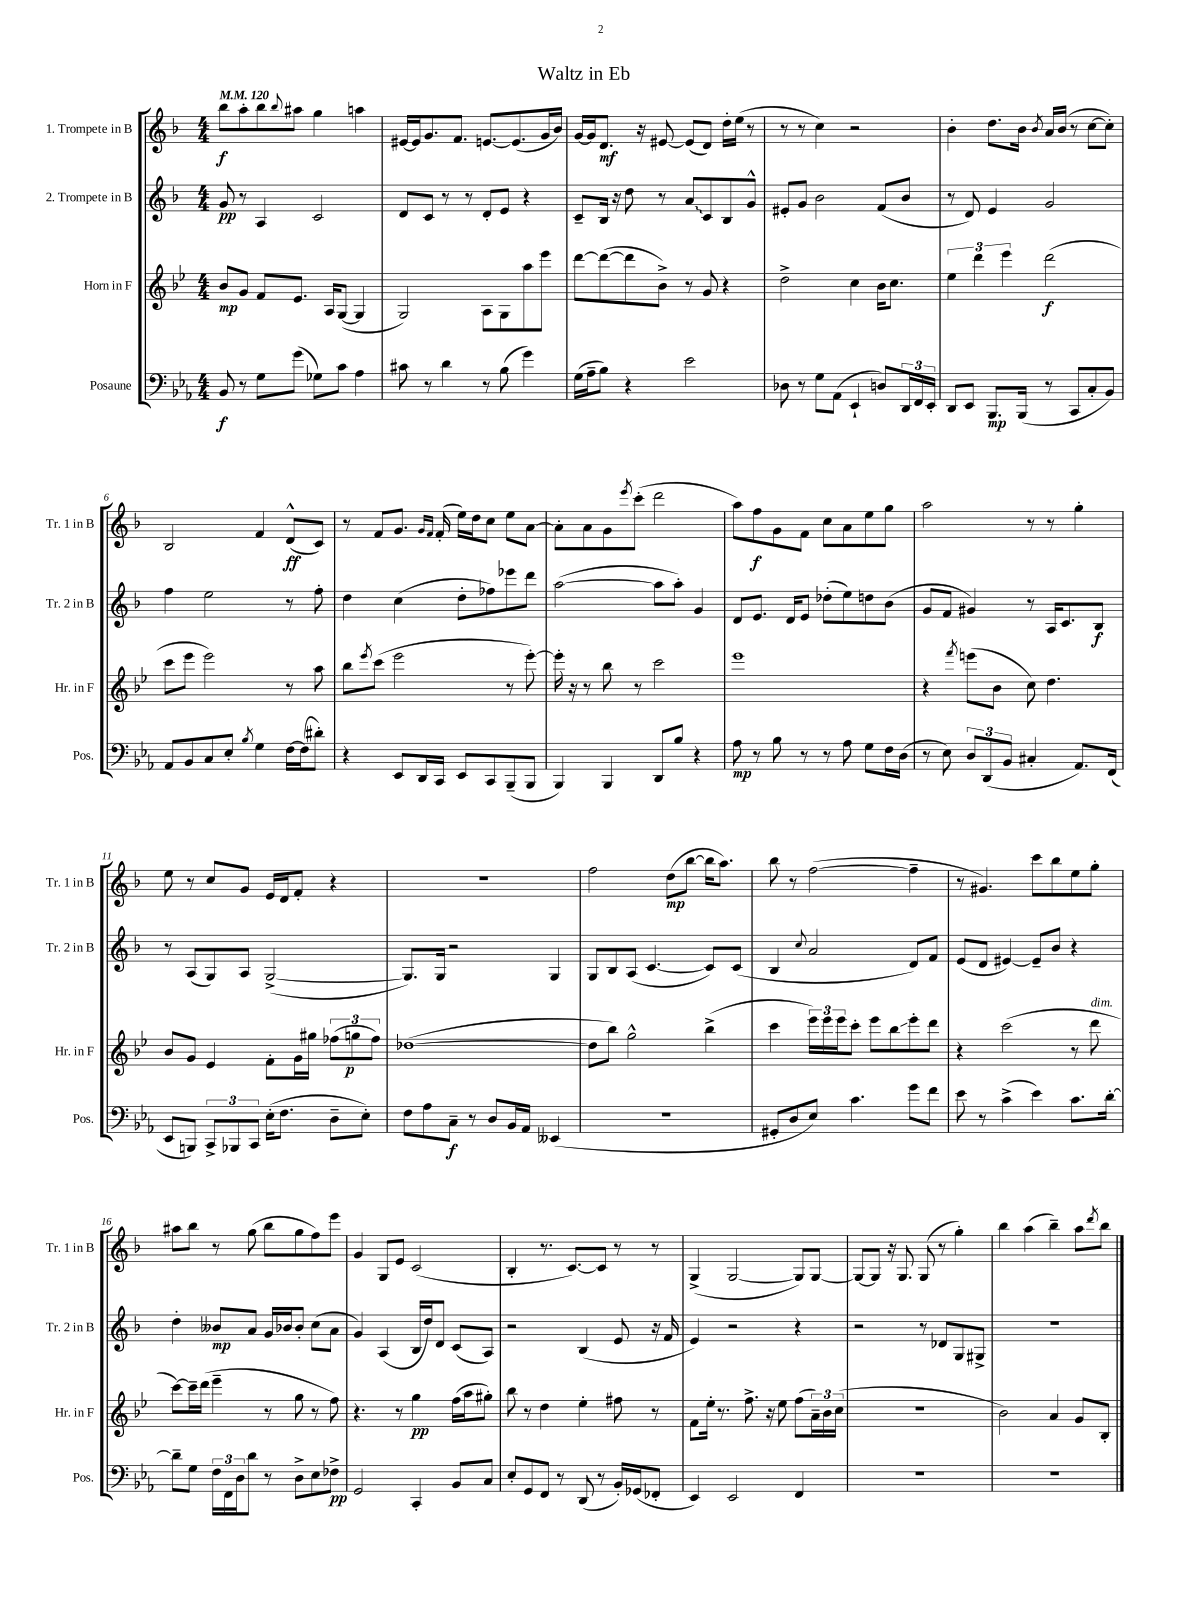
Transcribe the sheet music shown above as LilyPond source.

\header { title = "Waltz in Eb" }
<<
\new StaffGroup <<
\new Staff = "s0" \with { instrumentName = "1. Trompete in B" shortInstrumentName = "Tr. 1 in B" } {
    \clef treble \key f \major \numericTimeSignature \time 4/4 \tempo 4 = 120
    bes''8\f a''8-. bes''8 \appoggiatura { bes''8 } ais''8 g''4 a''4 |
    eis'16~ eis'16 g'8. f'8. e'8.~ e'8.( g'16 bes'16) |
    g'16~ g'16 d'8.\mf r16 eis'8~ eis'8( d'8) d''16-. e''16( r8 |
    r8 r8 c''4) r2 |
    bes'4-. d''8. bes'16 \acciaccatura { bes'8 } a'16 bes'16( r8 c''8~ c''8-.) |
    bes2 f'4 d'8-^\ff( c'8) |
    r8 f'8 g'8. \grace { g'16 f'16 } f'16-.( e''16) d''16 c''8 e''8 a'8~ |
    a'8-. a'8 g'8 \acciaccatura { e'''8 } c'''8-.( d'''2 |
    a''8) f''8\f g'8 f'8 c''8 a'8 e''8 g''8 |
    a''2 r8 r8 g''4-. |
    e''8 r8 c''8 g'8 e'16 d'16 f'8-. r4 |
    R1 |
    f''2 d''8\mp( bes''8~ bes''16 a''8.) |
    bes''8 r8 f''2~( f''4-- |
    r8 gis'4.) c'''8 bes''8 e''8 g''8-. |
    ais''8 bes''8 r8 g''8( bes''8 g''8 f''8) e'''8 |
    g'4 g8 e'8 c'2( |
    bes4-. r8. c'8.~) c'8 r8 r8 |
    g4->( g2~ g8) g8~ |
    g8~ g8 r16 g8. g8( r8 g''4-.) |
    bes''4 a''4( bes''4--) a''8 \acciaccatura { d'''8 } bes''8 \bar "|." |
}
\new Staff = "s1" \with { instrumentName = "2. Trompete in B" shortInstrumentName = "Tr. 2 in B" } {
    \clef treble \key f \major \numericTimeSignature \time 4/4
    g'8\pp r8 a4 c'2 |
    d'8 c'8 r8 r8 d'8-. e'8 r4 |
    c'8-- bes16 r16 d''8 r8 \once \override Glissando.style = #'zigzag a'8\glissando c'8 bes8 g'8-^ |
    eis'8-. g'8 bes'2 f'8( bes'8 |
    r8 d'8) e'4 g'2 |
    f''4 e''2 r8 f''8-. |
    d''4 c''4( d''8-. fes''8) ees'''8 d'''8 |
    a''2~( a''8 a''8-.) g'4 |
    d'8 e'8. d'16 e'8 des''8-.( e''8) d''8 bes'8( |
    g'8 f'8 gis'4) r8 a16 c'8. bes8\f |
    r8 a8( g8) a8 g2~->( |
    g8.) g16 r2 g4 |
    g8 bes8 a8( c'4.~ c'8) c'8( |
    bes4 \appoggiatura { c''8 } a'2 d'8) f'8 |
    e'8( d'8 eis'4~) eis'8-- bes'8 r4 |
    d''4-. beses'8\mp a'8 g'16 bes'16 bes'8-. c''8( a'8 |
    g'4) a4( bes16 d''16) d'8 c'8( a8) |
    r2 bes4( e'8 r16 f'16 |
    e'4) r2 r4 |
    r2 r8 des'8 g8 gis8-> |
    R1 \bar "|." |
}
\new Staff = "s2" \with { instrumentName = "Horn in F" shortInstrumentName = "Hr. in F" } {
    \clef treble \key bes \major \numericTimeSignature \time 4/4
    bes'8\mp g'8 f'8 ees'8. a16 g8~( g4 |
    g2) a8 g8 a''8 ees'''8 |
    d'''8~ d'''8~( d'''8 bes'8->) r8 g'8 r4 |
    d''2-> c''4 bes'16 c''8. |
    \tuplet 3/2 { ees''4 d'''4 ees'''4 } d'''2\f( |
    c'''8 ees'''8 ees'''2) r8 a''8 |
    bes''8 \acciaccatura { ees'''8 } c'''8( ees'''2 r8 ees'''8~-.) |
    ees'''16-. r16 r8 bes''8 r8 c'''2 |
    ees'''1 |
    r4 \acciaccatura { f'''8 } e'''8( bes'8 c''8) d''4. |
    bes'8 g'8 ees'4 f'8-. g'16 gis''16 \tuplet 3/2 { fes''8( g''8\p fes''8) } |
    des''1~( |
    des''8 bes''8) g''2-^ bes''4->( |
    c'''4 \tuplet 3/2 { ees'''16) ees'''16 ees'''16 } c'''8-. ees'''8 bes''8\glissando ees'''8-. d'''8 |
    r4 c'''2( r8 d'''8^\markup { \italic "dim." } |
    c'''8~) c'''16-- d'''16( ees'''4-- r8 g''8 r8 f''8) |
    r4. r8 g''4\pp f''16( a''16 gis''8-.) |
    bes''8 r8 d''4 ees''4-. fis''8 r8 |
    f'8 ees''16-. r8. f''8.-> r16 ees''8 f''8( \tuplet 3/2 { a'16--) bes'16 c''16( } |
    r1 |
    bes'2) a'4 g'8 bes8-. \bar "|." |
}
\new Staff = "s3" \with { instrumentName = "Posaune" shortInstrumentName = "Pos." } {
    \clef bass \key ees \major \numericTimeSignature \time 4/4
    bes,8\f r8 g8 g'8( ges8) c'8 aes4 |
    cis'8 r8 d'4 r8 bes8( g'4) |
    g16( aes16-- bes8) r4 ees'2 |
    des8 r8 g8 aes,8( ees,4-! d8) \tuplet 3/2 { d,16 f,16 ees,16-. } |
    d,8 ees,8 bes,,8.\mp bes,,16( r8 c,8 c8-. bes,8) |
    aes,8 bes,8 c8 ees8-. \acciaccatura { bes8 } g4 f16~ f16( dis'8-.) |
    r4 ees,8 d,16 c,16 ees,8 c,8 bes,,8--( bes,,8 |
    bes,,4) bes,,4 d,8 bes8 r4 |
    aes8\mp r8 bes8 r8 r8 aes8 g8 f16 d16( |
    r8 ees8) \tuplet 3/2 { d8 d,8( bes,8 } cis4-. aes,8.) f,16( |
    ees,8 b,,8) \tuplet 3/2 { c,8-> bes,,8 c,8 } ees16-.( f8. d8-- ees8-.) |
    f8 aes8 c8--\f r8 d8 bes,16 aes,16 eeses,4( |
    R1 |
    gis,8-. d8 ees8) c'4. g'8 f'8 |
    ees'8 r8 c'4->( ees'4) c'8. d'16~-. |
    d'8-- g8 \tuplet 3/2 { f16 f,16 d16 } d'8 r8 d8-> ees8 fes8->\pp |
    g,2 c,4-. bes,8 c8 |
    ees8-. g,8 f,8 r8 d,8( r8 bes,16-.) ges,16( fes,8-. |
    ees,4) ees,2 f,4 |
    R1 |
    R1 \bar "|." |
}
>>
>>
